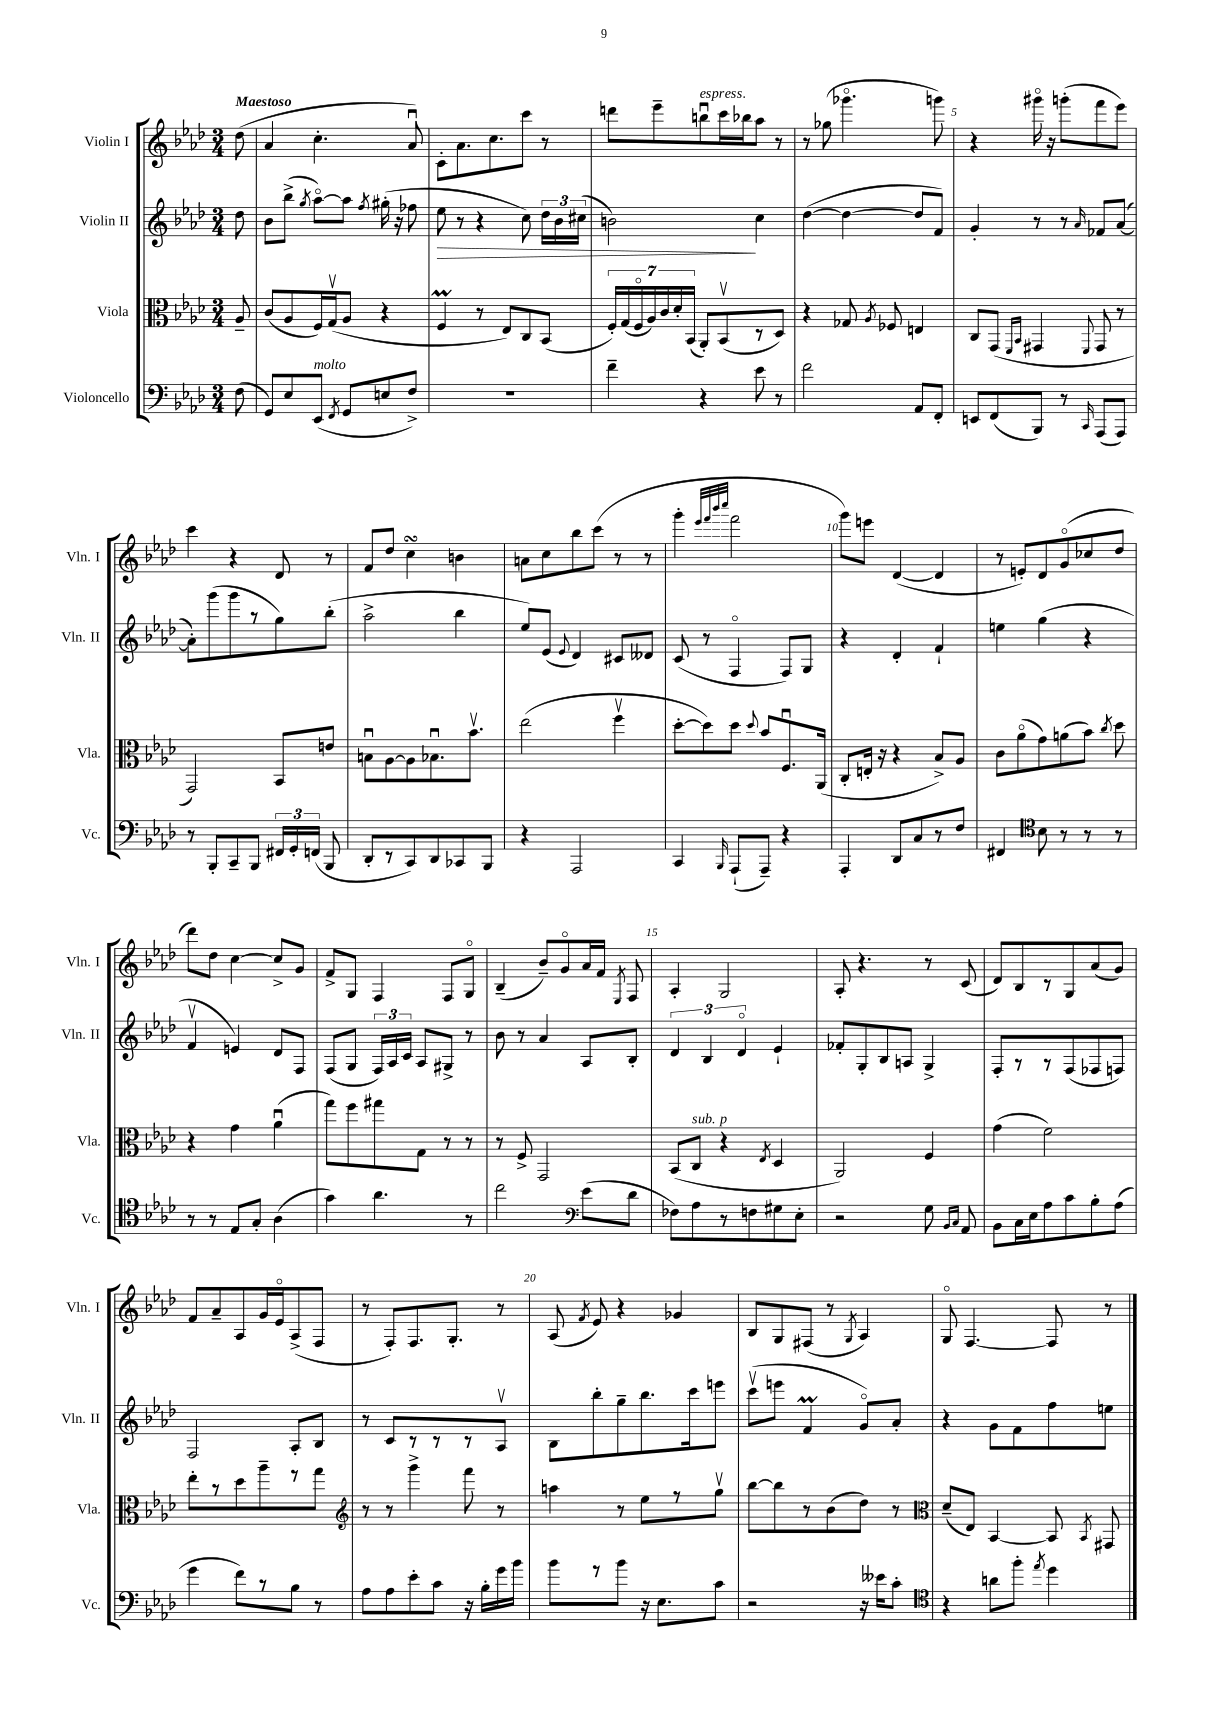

**kern	**kern	**kern	**kern
*staff4	*staff3	*staff2	*staff1
*clefF4	*clefC3	*clefG2	*clefG2
*k[b-e-a-d-]	*k[b-e-a-d-]	*k[b-e-a-d-]	*k[b-e-a-d-]
*M3/4	*M3/4	*M3/4	*M3/4
(8F\	8A-~/	8dd-\	(8dd-\
=	=	=	=
8GG/L)	(8c/L	8b-\L	4a-/
8E-/	8A-/	(8bb-^\J	.
.	.	8qgg/	.
(8EE-/J	16F/L)	[8aa-o\L)	4.cc'\
.	(16Gv/J	.	.
8qFF/	.	.	.
8GG/L	8A-/J	8aa-\]J	.
.	.	8qff/	.
8E/	4r	(16gg#'\	.
.	.	16r	.
8F^/J)	.	8ff-\	8a-u/)
=	=	=	=
2.r	4F/	8ee-\	8c'\L
.	.	8r	8.a-\
.	8r	4r	.
.	.	.	8.cc\
.	8E-/L)	.	.
.	8C/	8cc\)	8ccc\J
.	(8BB-/J	24dd-\LL	8r
.	.	24b-\	.
.	.	(24cc#\JJ	.
=	=	=	=
4f~\	28F'/LL)	2b\)	8ddd\L
.	(28G/	.	.
.	28Fo/	.	.
.	28A-/)	.	.
.	.	.	8eee-~\
.	28c/	.	.
.	28d-'/	.	.
.	(28BB-/JJ	.	.
4r	8AA-'/L)	.	8bbu\
.	(8BB-v/	.	16ccc\L
.	.	.	16bb-\J
8e-\	8r	4cc\	8aa-\J
8r	8D-/J)	.	8r
=	=	=	=
2f\	4r	([4dd-\	8r
.	.	.	(8gg-\
.	8G-/	4dd-\_	4.ggg-o\
.	8qA-/	.	.
.	8F-/	.	.
8AA-/L	4E/	8dd-/]L	.
8FF'/J	.	8f/J)	8ggg\)
=	=	=	=
8EE/L	8C/L	4g'/	4r
(8FF/	(8GG/J	.	.
.	16qqFF/LL	.	.
.	16qqBB-/JJ	.	.
8BBB-/J)	4GG#/	8r	16ggg#o\
.	.	.	16r
8r	.	8r	(8ggg'\L
16qqCC/	8qqFF/	16qqa-/	.
(8AAA-/L	8GG#/	8f-/L	8fff\
8AAA-/J)	8r	([8a-/J	8eee-\J)
=	=	=	=
8r	2GG/)	8a-'\]L)	4ccc\
8BBB-'/L	.	(8ggg\	.
8CC~/	.	8ggg\	4r
8BBB-/J	.	8r	.
24FF#/LL	8BB-/L	8gg\)	8d-/
24GG'/	.	.	.
(24FF/JJ	.	.	.
8BBB-/	8e/J	(8bb-'\J	8r
=	=	=	=
8DD-'/L	8Bu\L	2aa-^\	8f/L
8r	[8A-\	.	8dd-/J
8CC/)	8A-\]	.	4cc\
8DD-/	8.B-u\	.	.
8CC-/	.	4bb-\	4b\
.	8.b-v\J	.	.
8BBB-/J	.	.	.
=	=	=	=
4r	(2ee-\	8ee-/L)	8a\L
.	.	(8e-/J	8cc\
.	.	8qqe-/	.
2AAA-/	.	4d-/)	8bb-\
.	.	.	(8ccc\J
.	4ffv\	8c#/L	8r
.	.	8d--/J	8r
=	=	=	=
4CC/	[8dd-'\L	(8c/	4ggg'\
.	8dd-\])	8r	.
.	.	.	32qqeee-/LLL
.	.	.	32qqfff/
.	.	.	32qqbbb-/
16qqBBB-/	.	.	32qqcccc/JJJ
(8AAA-`/L	8dd-\J	4Fo/	2fff\
.	8qqdd-/	.	.
8AAA-~/J)	8b-/L	.	.
4r	8.Fu/	8F/L)	.
.	.	8G/J	.
.	(16AA-/Jk	.	.
=	=	=	=
4AAA-'/	8C'/L	4r	8ggg\L)
.	16E'/Jk	.	8eee\J
.	16r	.	.
8DD-/L	4r	4d-'/	([4d-/
8C/	.	.	.
8r	8B-^/L)	4f`/	4d-/]
8F/J	8A-/J	.	.
=	=	=	=
4FF#/	8c\L	4ee\	8r
.	(8a-o\	.	8e'/L)
*clefC4	*	*	*
8B-\	8g\)	(4gg\	8d-/
8r	(8a\	.	(8go/
8r	8b-\J)	4r	8cc-/
.	8qcc/	.	.
8r	8dd-\	.	8dd-/J
=	=	=	=
8r	4r	4fv/	8ddd-\L)
8r	.	.	8dd-\J
8E-/L	4g\	4e/)	[4cc\
8G'/J	.	.	.
(4A-\	(4a-u\	8d-/L	8cc^/]L
.	.	8F/J	8g/J
=	=	=	=
4g\)	8gg\L)	(8F/L	8f^/L
.	8ff\	8G/J	8G/J
4.a-\	8gg#\	24F/LL)	4F/
.	.	24A-/	.
.	.	24c/JJ	.
.	8G\J	8A-/L	.
.	8r	8G#^/J	8F/L
8r	8r	8r	8Go/J
=	=	=	=
2cc\	8r	8b-\	(4B-~/
.	8F^/	8r	.
.	2GG/	4a-/	8b-~/L)
.	.	.	8go/
*clefF4	*	*	*
(8e-\L	.	8A-/L	16a-/L
.	.	.	16f/JJ
.	.	.	8qE-/
8d-\J	.	8B-'/J	8F/
=	=	=	=
8F-\L)	(8BB-/L	6d-/	4A-'/
8A-\	8C/J	.	.
.	.	6B-/	.
8r	4r	.	2G/
.	.	6d-o/	.
8F\	.	.	.
.	8qE-/	.	.
8G#\	4D-/	4e-`/	.
8E-'\J	.	.	.
=	=	=	=
2r	2AA-/)	8f-'/L	8A-'/
.	.	8G'/	4.r
.	.	8B-/	.
.	.	8A/J	.
8G\	4F/	4G^/	8r
16qqBB-/LL	.	.	.
16qqC/JJ	.	.	.
8AA-/	.	.	(8c/
=	=	=	=
8BB-\L	(4g\	8F'/L	8d-/L)
16C\L	.	8r	8B-/
16E-\J	.	.	.
8A-\	2f\)	8r	8r
8c\	.	(8F/	8G/
8B-'\	.	8F-/	(8a-/
(8A-\J	.	8F/J)	8g/J)
=	=	=	=
4g\	8ee-'\L	2F/	8f/L
.	8r	.	8a-~/
8f\L)	8dd-\	.	8A-/
8r	8aa-~\	.	16g/L
.	.	.	16e-o/J
8B-\J	8r	8A-'/L	(8A-^/
8r	8gg\J	8B-/J	8F/J
=	=	=	=
*	*clefG2	*	*
8A-\L	8r	8r	8r
8A-\	8r	8c/L	8F'/L)
8e-'\	4ggg^\	8r	8.F/
8c\J	.	8r	.
.	.	.	8.G'/J
16r	8fff\	8r	.
16B-'\LL	.	.	.
16g\	8r	8A-v/J	8r
16b-\JJ	.	.	.
=	=	=	=
8b-\L	4aa\	8B-\L	(8A-/
.	.	.	8qf/
8r	.	8bb-'\	8e-/)
8b-\J	8r	8gg~\	4r
16r	8ee-\L	8.bb-\	.
8.E-\L	.	.	.
.	8r	.	4g-/
.	.	16ccc\k	.
8c\J	8ggv\J	8eee\J	.
=	=	=	=
2r	[8bb-\L	(8cccv\L	8B-/L
.	8bb-\]	8eee\J	8G/
.	8r	4f/	(8F#/J
.	(8b-\	.	8r
.	.	.	8qG/
16r	8dd-\J)	8go/L)	4A-/)
16e--\LK	.	.	.
8c'\J	8r	8a-'/J	.
=	=	=	=
*clefC4	*clefC3	*	*
4r	(8d-~/L	4r	8Go/
.	8E-/J)	.	[4.F/
8a\L	[4BB-/	8g\L	.
8ff'\J	.	8f\	.
8qee-/	.	.	.
4dd-\	8BB-/]	8ff\	8F/]
.	8qBB-/	.	.
.	8GG#/	8ee\J	8r
==	==	==	==
*-	*-	*-	*-
